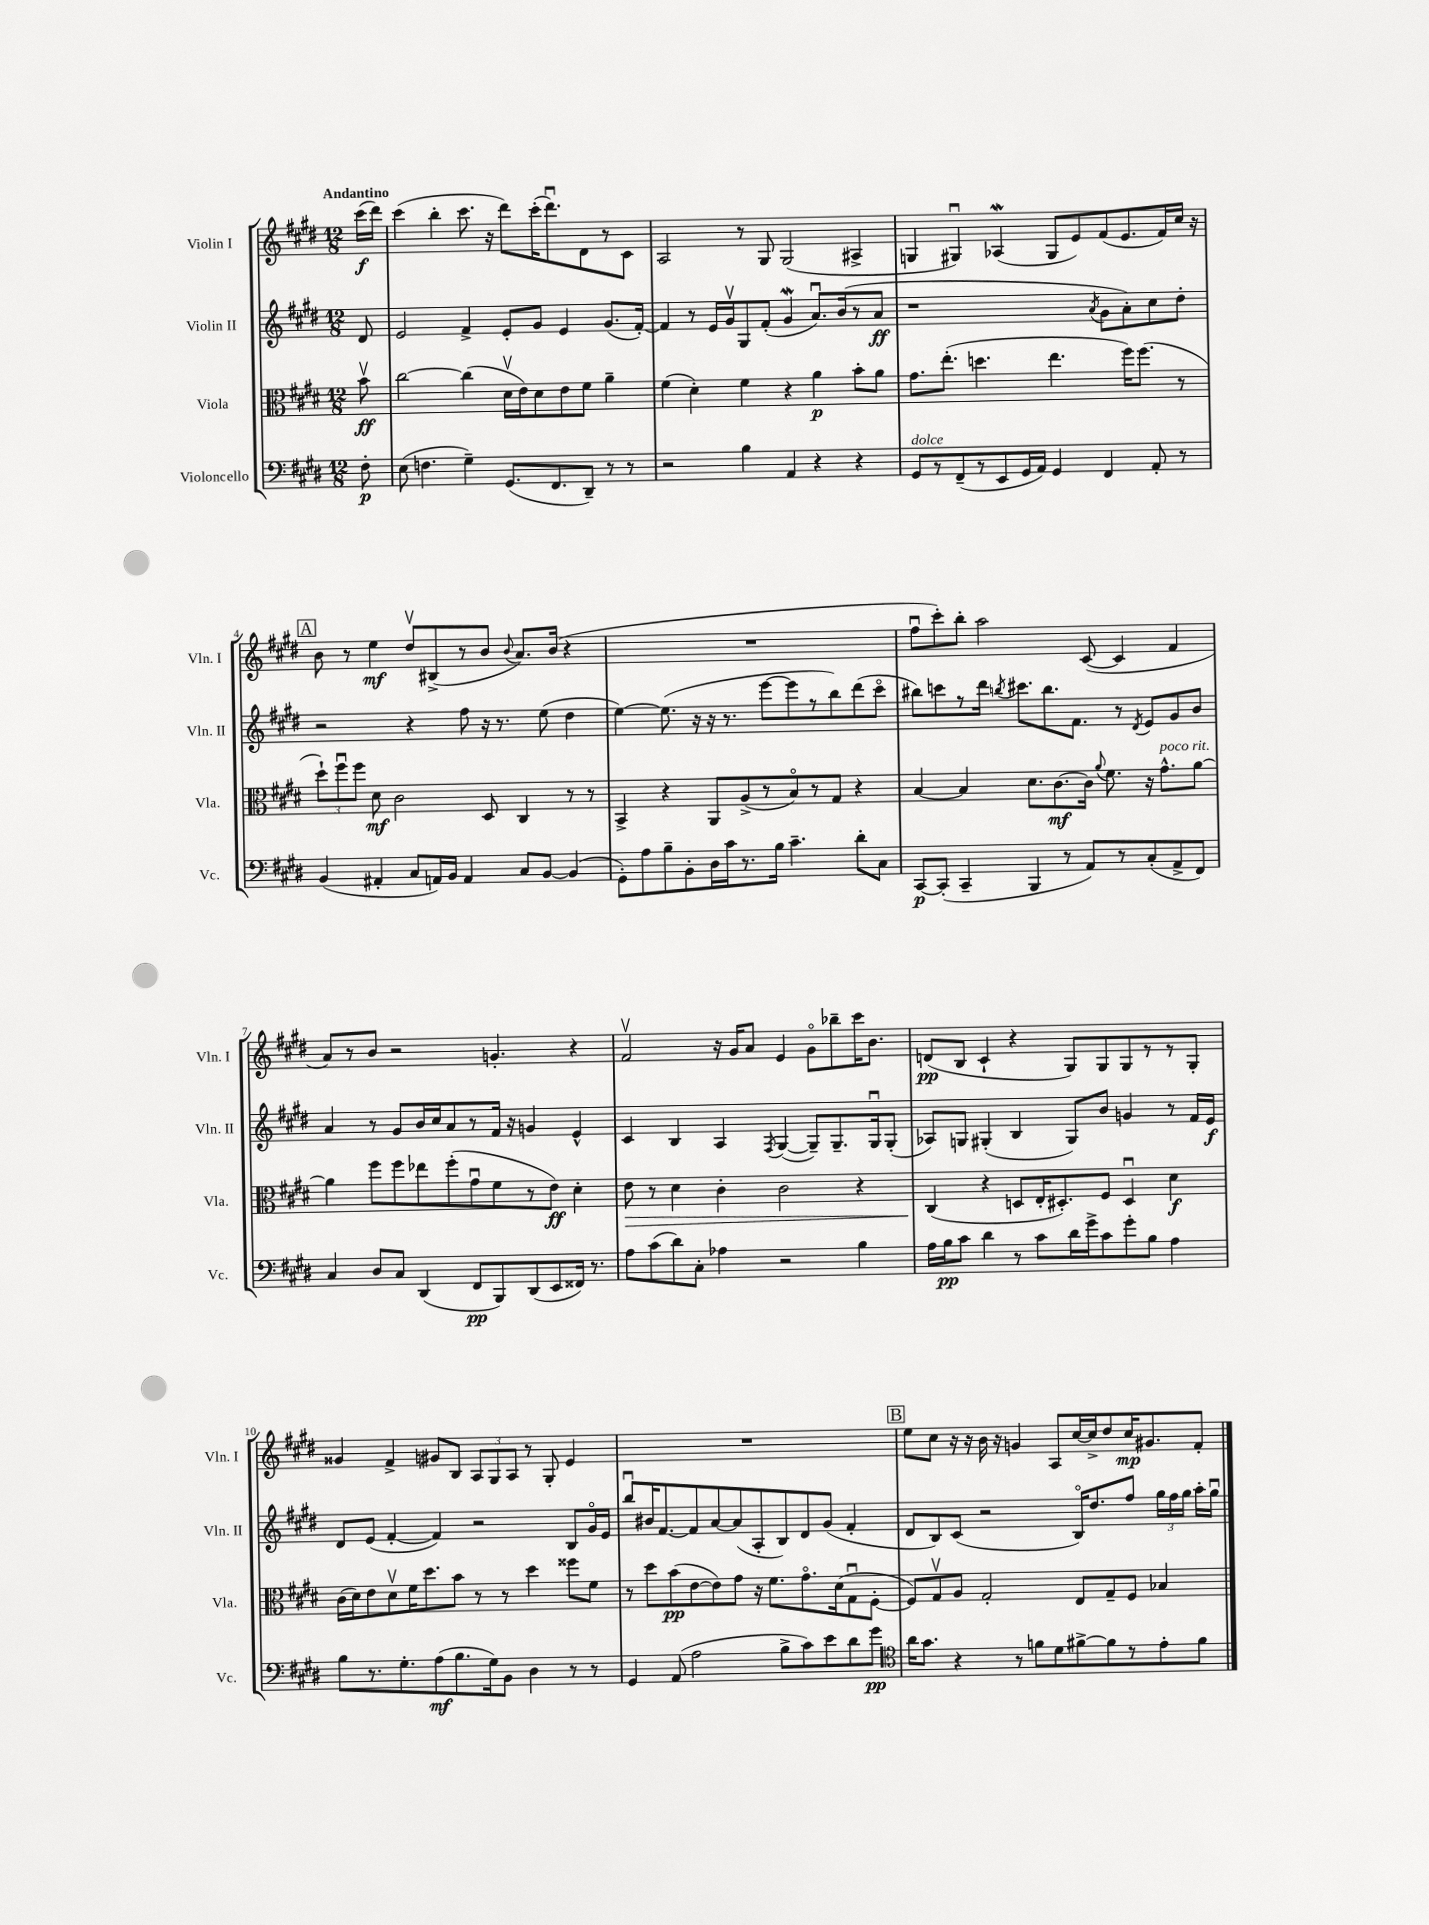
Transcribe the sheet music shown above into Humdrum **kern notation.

**kern	**kern	**kern	**kern
*staff4	*staff3	*staff2	*staff1
*clefF4	*clefC3	*clefG2	*clefG2
*k[f#c#g#d#]	*k[f#c#g#d#]	*k[f#c#g#d#]	*k[f#c#g#d#]
*M12/8	*M12/8	*M12/8	*M12/8
8F#'	8bv	8d#	(16ccc#
.	.	.	16ddd#)
=	=	=	=
(8E	[2cc#	2e	(4ccc#
4.F	.	.	.
.	.	.	4bb'
4G#~)	(4cc#]	4f#^	8.ccc#
.	.	.	16r
(8.GG#	16d#v	8e'	8ddd#)
.	16e)	.	.
.	8d#	8g#	(16ccc#'
8.FF#	.	.	8.ddd#u)
.	8e	4e	.
8DD#~)	8f#	.	8d#
8r	4a~	(8.g#	8r
8r	.	.	8c#
.	.	[16f#')	.
=	=	=	=
2r	(4f#	4f#]	2A
.	4d#')	8r	.
.	.	16e	.
.	.	16g#v	.
4B	4f#	8G#	8r
.	.	(8f#'	8G#
4AA	4r	4g#	(2G#
4r	4a	8.au)	.
.	.	(16b	.
4r	8b'	8r	4A#^
.	8a	8a	.
=	=	=	=
8GG#	8.g#	1r	4G
8r	.	.	.
.	(8.ee'	.	.
(8FF#~	.	.	4G#u)
8r	4.dd	.	.
8EE	.	.	(4A-
16GG#	.	.	.
16AA)	.	.	.
4GG#	4.ee	.	8G#
.	.	.	8e)
.	.	8qa	.
4FF#	.	8g#	(8f#
.	16ff#)	8a')	8.e
.	(8.ff#	.	.
8AA'	.	8cc#	.
.	.	.	16f#)
8r	8r	8dd#'	16cc#
.	.	.	16r
=	=	=	=
(4BB	12dd#`)	2r	8b
.	12ff#u	.	.
.	.	.	8r
.	12ff#	.	.
4AA#'	8d#	.	4ee
.	2c#	.	.
8C#	.	4r	8dd#v
16AA)	.	.	(8B#^
16BB	.	.	.
4AA	.	8ff#	8r
.	8D#	16r	8b
.	.	8.r	.
.	.	.	8qqb
8C#	4C#	.	8.a)
[8BB	.	(8ee	.
.	.	.	(16b
(4BB]	8r	4dd#	4r
.	8r	.	.
=	=	=	=
8GG#')	4BB^	[4ee)	1.r
8A	.	.	.
8B~	4r	(8.ee]	.
8BB'	.	.	.
.	.	16r	.
16D#	8AA	16r	.
16c#	.	8.r	.
8.r	(8A^	.	.
.	8r	[8eee	.
16B	.	.	.
4.c#~	8Bo)	8eee]	.
.	8r	8r	.
.	8G#	8bb)	.
8d#'	4r	(8ddd#	.
8C#	.	8ccc#o	.
=	=	=	=
[8CC#	[4B	8bb#)	8ff#u
(8CC#']	.	8ccc	8ccc#')
4CC#~	4B]	8r	8bb'
.	.	16ddd#	2aa
.	.	8qbb	.
.	.	8.ccc#	.
4BBB	8.d#	.	.
.	.	8.bb	.
.	[8.c#	.	.
8r	.	.	.
.	.	8.f#	.
8AA)	16c#]	.	([8c#
.	8qqa	.	.
.	8.f#	.	.
8r	.	8r	4c#]
.	.	8qd#	.
(8C#'	16r	8e	.
.	8.g#^^	.	.
8AA^	.	8g#	4f#
8FF#)	[8a	8b	.
=	=	=	=
4C#	4a]	4a	8a)
.	.	.	8r
8D#	8ff#	8r	8b
8C#	8ff#	8g#	2r
(4DD#	8ee-	16b	.
.	.	16cc#	.
.	(8ff#'	8a	.
8FF#	8g#u	8r	.
8BBB)	8f#	16f#	4.g'
.	.	16r	.
(8DD#	8r	4g	.
8EE	8e)	.	.
16FF##)	4d#'	4e^^	4r
8.r	.	.	.
=	=	=	=
8A	8e	4c#	2f#v
(8c#	8r	.	.
8d#)	4d#	4B	.
8C#'	.	.	.
4A-	4c#'	4A	16r
.	.	.	16g#
.	.	.	8a
.	.	8qF#	.
2r	2c#	([4G#	4e
.	.	8G#~])	8g#o
.	.	8.G#~	8bb-~
4B	4r	.	16ccc#
.	.	16G#u	8.b
.	.	(8G#'	.
=	=	=	=
16A	(4C#	8A-)	(8d
16B	.	.	.
8c#	.	8G	8B
4d#	4r	(4G#'	4c#`
8r	8D	4B	4r
8c#	16E'	.	.
.	8.D#')	.	.
16d#	.	8G#)	8G#)
16g#^	.	.	.
8c#	8F#	8b	8G#
8g#'	4D#u	4g	8G#
8B	.	.	8r
4A	4d#	8r	8r
.	.	16f#	8G#'
.	.	16e	.
=	=	=	=
8B	(16c#	8d#	4g##
.	16d#)	.	.
8.r	8e	(8e	.
.	8d#v	[4f#'	4f#^
8.G#'	.	.	.
.	16f#	.	.
.	8.dd#	.	.
(8A	.	4f#])	8g#
8.B	8b	.	8B
.	8r	2r	12A
16G#)	.	.	.
.	.	.	12G#
8BB	8r	.	.
.	.	.	12A
4D#	4dd#	.	8r
.	.	.	8G#'
8r	8ff##	8B	4e
8r	8f#	16g#o	.
.	.	16e	.
=	=	=	=
4GG#	8r	8bbu	1.r
.	8dd#	16b#	.
.	.	[8.f#	.
(8AA	(8b	.	.
2A	[8e	8f#]	.
.	8e])	[8a	.
.	8g#	(8a]	.
.	16r	8A'	.
.	8.f#	.	.
8B^	.	8B)	.
8c#)	8.g#o	8d#	.
8e	.	(8g#	.
.	(16d#	.	.
8d#	8G#u	4f#'	.
8g#	[8F#'	.	.
=	=	=	=
*clefC4	*	*	*
16a	8F#])	8d#	8ee
8.g#	.	.	.
.	8G#v	8B)	8cc#
4r	8A	(8c#	16r
.	.	.	16r
.	2G#'	2r	16b
.	.	.	16r
8r	.	.	4g
8f	.	.	.
8d#	.	.	8A
[8f#^	8E	16Bo)	[16cc#
.	.	8.dd#	16cc#^]
8f#]	8G#~	.	8dd#
8r	8F#	8ff#	16cc#
.	.	.	8.g#
8e'	4B-	24gg#	.
.	.	24ff#	.
.	.	24gg#	.
8f#	.	16aa'	8f#'
.	.	16gg#u	.
==	==	==	==
*-	*-	*-	*-
